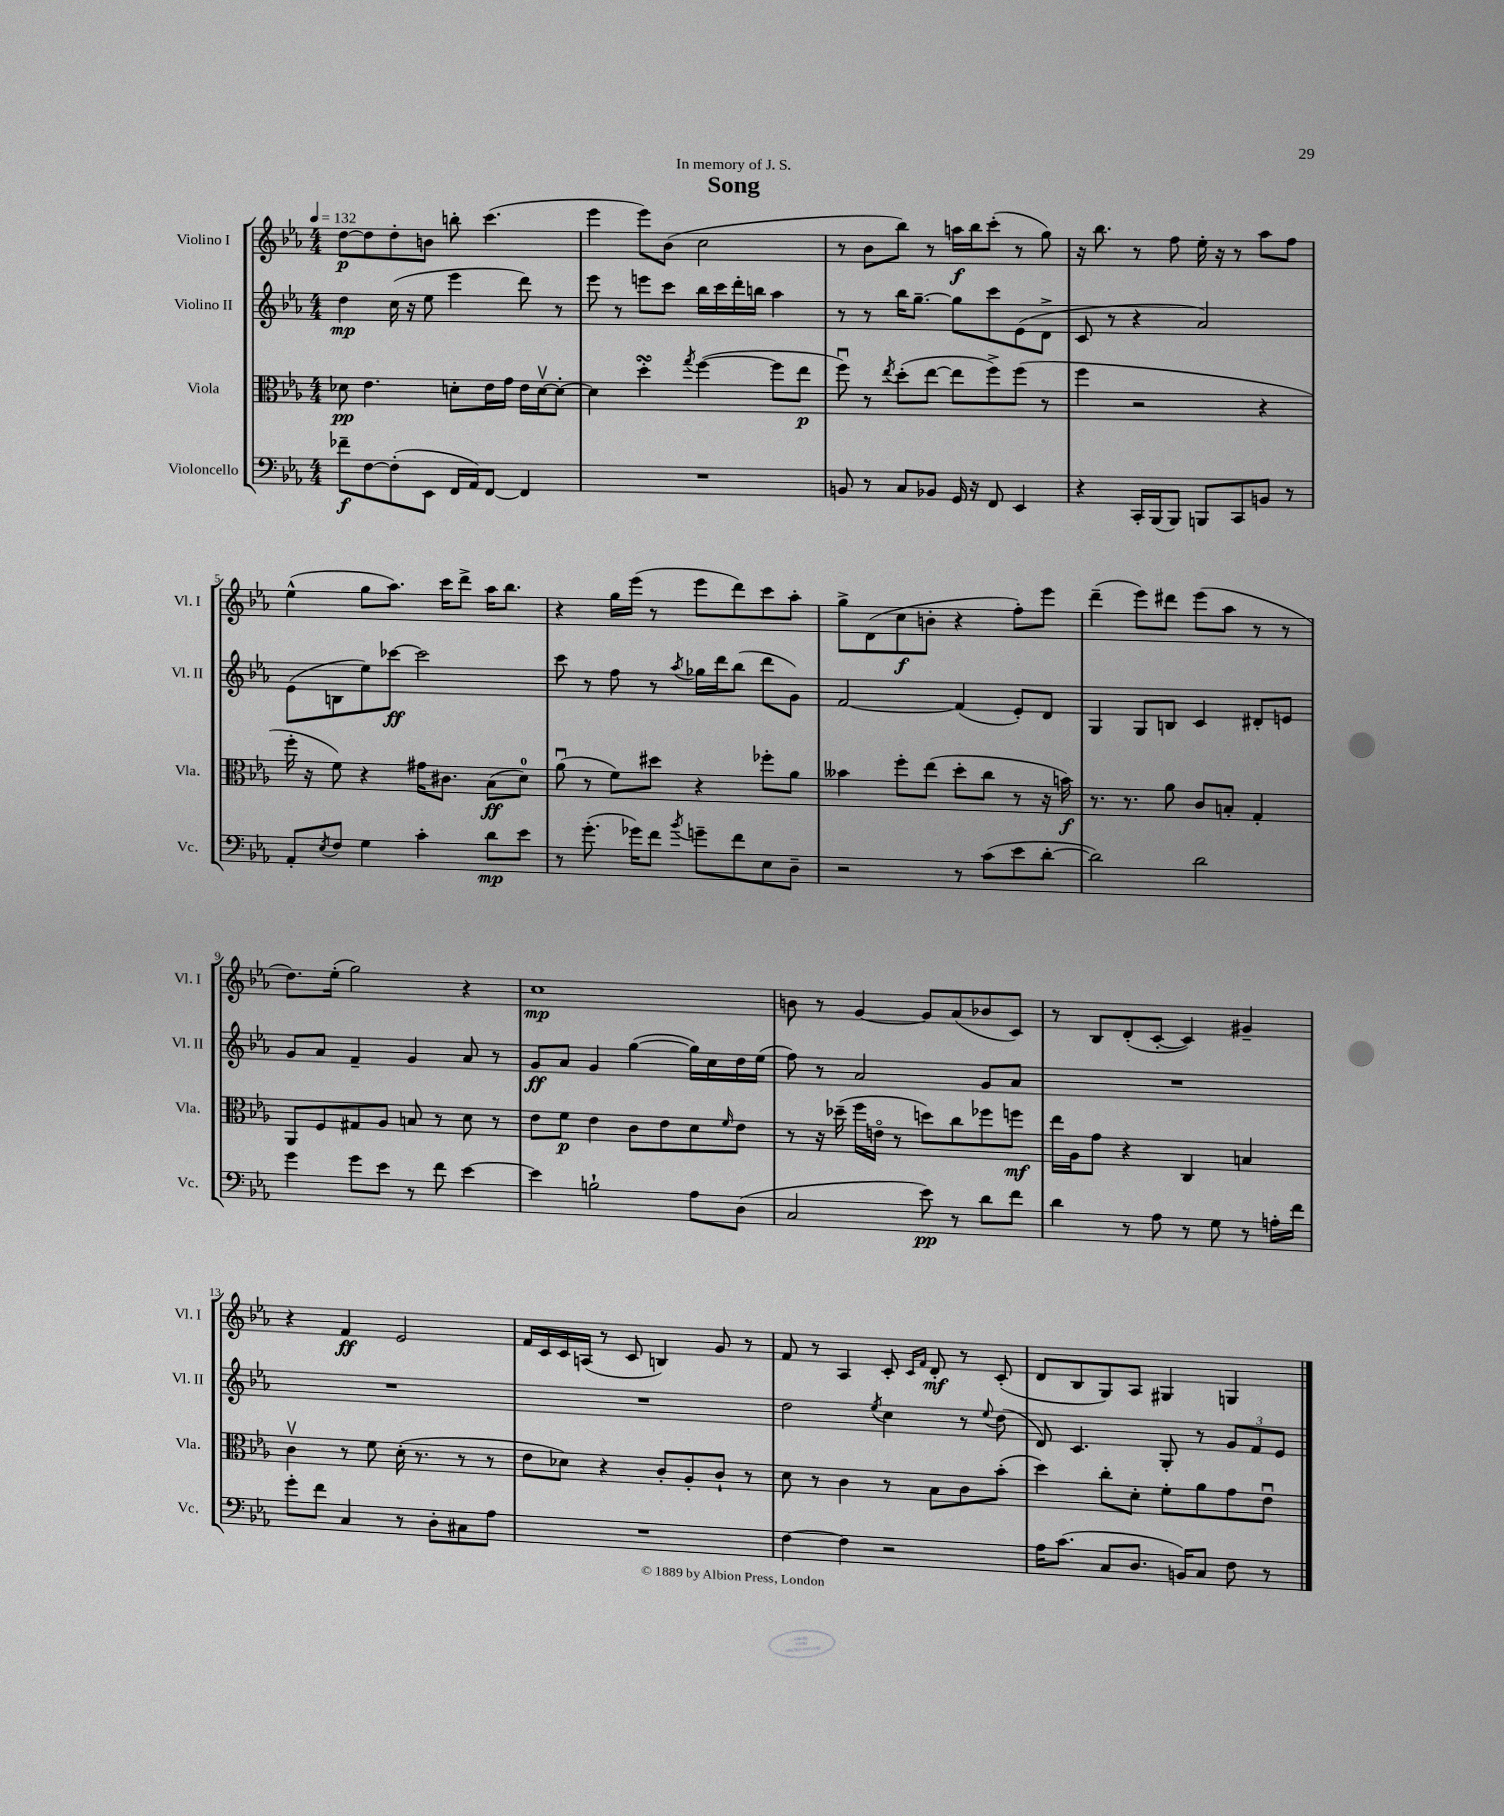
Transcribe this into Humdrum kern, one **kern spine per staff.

**kern	**kern	**kern	**kern
*staff4	*staff3	*staff2	*staff1
*clefF4	*clefC3	*clefG2	*clefG2
*k[b-e-a-]	*k[b-e-a-]	*k[b-e-a-]	*k[b-e-a-]
*M4/4	*M4/4	*M4/4	*M4/4
*MM132	*MM132	*MM132	*MM132
8f-~\L	8d-\	4dd\	[8dd\L
[8F\	4.e-\	.	8dd\]
(8F'\]	.	(16cc\	8dd'\
.	.	16r	.
8EE-\J	.	8ee-\	8b\J
16FF/LL	8d'\L	4eee-\	8bb'\
16AA-/J)	.	.	.
[8FF/J	16e-\L	.	(4.ccc\
.	16g\JJ	.	.
4FF/]	16e-\LL	8ddd\)	.
.	[16dv\J	.	.
.	8d'\_J	8r	.
=	=	=	=
1r	4d\]	8eee-\	4eee-\
.	.	8r	.
.	4dd'\	8eee\L	8eee-\L)
.	.	8ccc\J	(8b-\J
.	8qgg/	.	.
.	([4ff\	16bb-\LL	2cc\
.	.	16ccc\	.
.	.	16ddd'\	.
.	.	16bb\JJ	.
.	8ff\]L	4aa-\	.
.	8ee-\J	.	.
=	=	=	=
8BB/	8ffu\)	8r	8r
8r	8r	8r	8b-\L
.	8qee-/	.	.
8C/L	(8dd'\L	16bb-\LK	8bb-\J)
.	.	[8.gg~\J	.
8BB-/J	[8ee-\J	.	8r
16GG/	8ee-\]L	8gg\]L	16aa\LL
16r	.	.	16bb-\J
8FF/	8ff^\)	8ccc\	(8ccc'\J
4EE-/	(8ff\J	(8e-\	8r
.	8r	8d^\J	8gg\)
=	=	=	=
4r	4ff\	8c/	16r
.	.	.	8.bb-\
.	.	8r	.
16CC'/LL	2r	4r	8r
(16BBB-/J	.	.	.
8BBB-/J)	.	.	8ff\
8BBB/L	.	2a-/)	16ee-'\
.	.	.	16r
8CC/	.	.	8r
8BB/J	4r	.	8aa-\L
8r	.	.	8ff\J
=	=	=	=
8AA-'/L	16ff'\	(8e-\L	(4ee-^^\
.	16r	.	.
8qE-/	.	.	.
8F/J	8f\)	8B\	.
4G\	4r	8ee-\)	8gg\L
.	.	[8ccc-\J	8.aa-\J)
4c'\	16g#\LK	2ccc-\]	.
.	8.c#\J	.	16ccc\LK
.	.	.	8ddd^\J
8d\L	(8B-\L	.	16aa-\LK
.	.	.	8.bb-\J
8e-\J	8d\J)	.	.
=	=	=	=
8r	(8a-u\	8ccc\	4r
(8.g'\	8r	8r	.
.	8f\L)	8ff\	16gg\LL
16g-\LK)	.	.	(16eee-\JJ
8f\J	8dd#\J	8r	8r
8qb-/	.	8qaa-/	.
8g~\L	4r	16gg-\LL	8eee-\L
.	.	16ddd\J	.
8f\	.	(8bb-\J	8ddd\)
8E-\	8ff-'\L	8ddd\L	8ccc\
8D~\J	8a-\J	8g\J)	8aa-'\J
=	=	=	=
2r	4b--\	[2f/	8gg^\L
.	.	.	(8d\
.	8ff'\L	.	8cc\
.	(8ee-\J	.	8b'\J
8r	8dd'\L	(4f/]	4r
(8c\L	8cc\J	.	.
8e-\	8r	8e-'/L)	8ff'\L)
[8d'\J	16r	8d/J	8eee-\J
.	16b\)	.	.
=	=	=	=
2d\])	8.r	4G/	(4ddd~\
.	8.r	.	.
.	.	8G/L	8eee-\L)
.	8a-\	8B/J	8ddd#\J
2d\	8c/L	4c/	(8eee-\L
.	8B'/J	.	8aa-\J
.	4G'/	8d#'/L	8r
.	.	8e/J	8r
=	=	=	=
4g\	8AA-/L	8g/L	8.dd\L)
.	8F/	8a-/J	.
.	.	.	(16ee-'\Jk
8g\L	8G#/	4f~/	2gg\)
8e-\J	8A-/J	.	.
8r	8B/	4g/	.
8f\	8r	.	.
[4e-\	8d\	8a-/	4r
.	8r	8r	.
=	=	=	=
4e-\]	8e-\L	8g/L	1cc
.	8f\J	8a-/J	.
2B`\	4e-\	4g/	.
.	8c\L	([4gg\	.
.	8e-\	.	.
8A-\L	8d\	16gg\]LL)	.
.	.	16cc\	.
.	16qqf/	.	.
(8D\J	8e-\J	16dd\	.
.	.	(16ee-\JJ	.
=	=	=	=
2C/	8r	8ff\)	8b\
.	16r	8r	8r
.	(16dd-~\	.	.
.	16ff\LL	2a-/	[4g/
.	16eo\JJ	.	.
.	8r	.	.
8e-\)	8dd\L)	.	8g/]L
8r	8cc\	.	(8a-/
8d\L	8ff-\	8g/L	8b-/
8f\J	8ff\J	8a-/J	8c/J)
=	=	=	=
4d\	16ee-\LL	1r	8r
.	16A-\J	.	.
.	8g\J	.	8B-/L
8r	4r	.	(8d'/
8A-\	.	.	[8c'/J
8r	4C/	.	4c/])
8G\	.	.	.
8r	4B/	.	4g#~/
16A'\LL	.	.	.
16f\JJ	.	.	.
=	=	=	=
8g'\L	4cv\	1r	4r
8f\J	.	.	.
4C/	8r	.	4f/
.	8f\	.	.
8r	(16d'\	.	2e-/
.	8.r	.	.
8D'\L	.	.	.
8C#\	8r	.	.
8A-\J	8r	.	.
=	=	=	=
1r	8e-\L	1r	16f/LL
.	.	.	16c/
.	8d-\J)	.	16c/
.	.	.	(16A/JJ
.	4r	.	8r
.	.	.	8c/
.	8c'/L	.	4B/)
.	8A-'/	.	.
.	8c`/J	.	8g/
.	8r	.	8r
=	=	=	=
[4F\	8d\	2dd\	8f/
.	8r	.	8r
4F\]	4c\	.	4A-/
.	.	8qee-/	.
2r	8r	4cc\	8c'/
.	.	.	16qqc/LL
.	.	.	16qqf/JJ
.	8B-\L	.	8d'/
.	8c\	8r	8r
.	.	8qqee-/	.
.	(8b-'\J	(8dd\	(8c'/
=	=	=	=
16A-\LK	4dd\)	8d/)	8d/L
(8.c\J	.	.	.
.	.	4.c/	8B-/
8C/L	8cc'\L	.	8G/)
8.D/J	8d'\J	.	8A-/J
.	8f'\L	8G'/	4G#/
16BB/LK)	.	.	.
8C/J	8a-\	8r	.
8F\	8g\	12g/L	4G/
.	.	12f/	.
8r	8e-u\J	.	.
.	.	12e-/J	.
==	==	==	==
*-	*-	*-	*-
